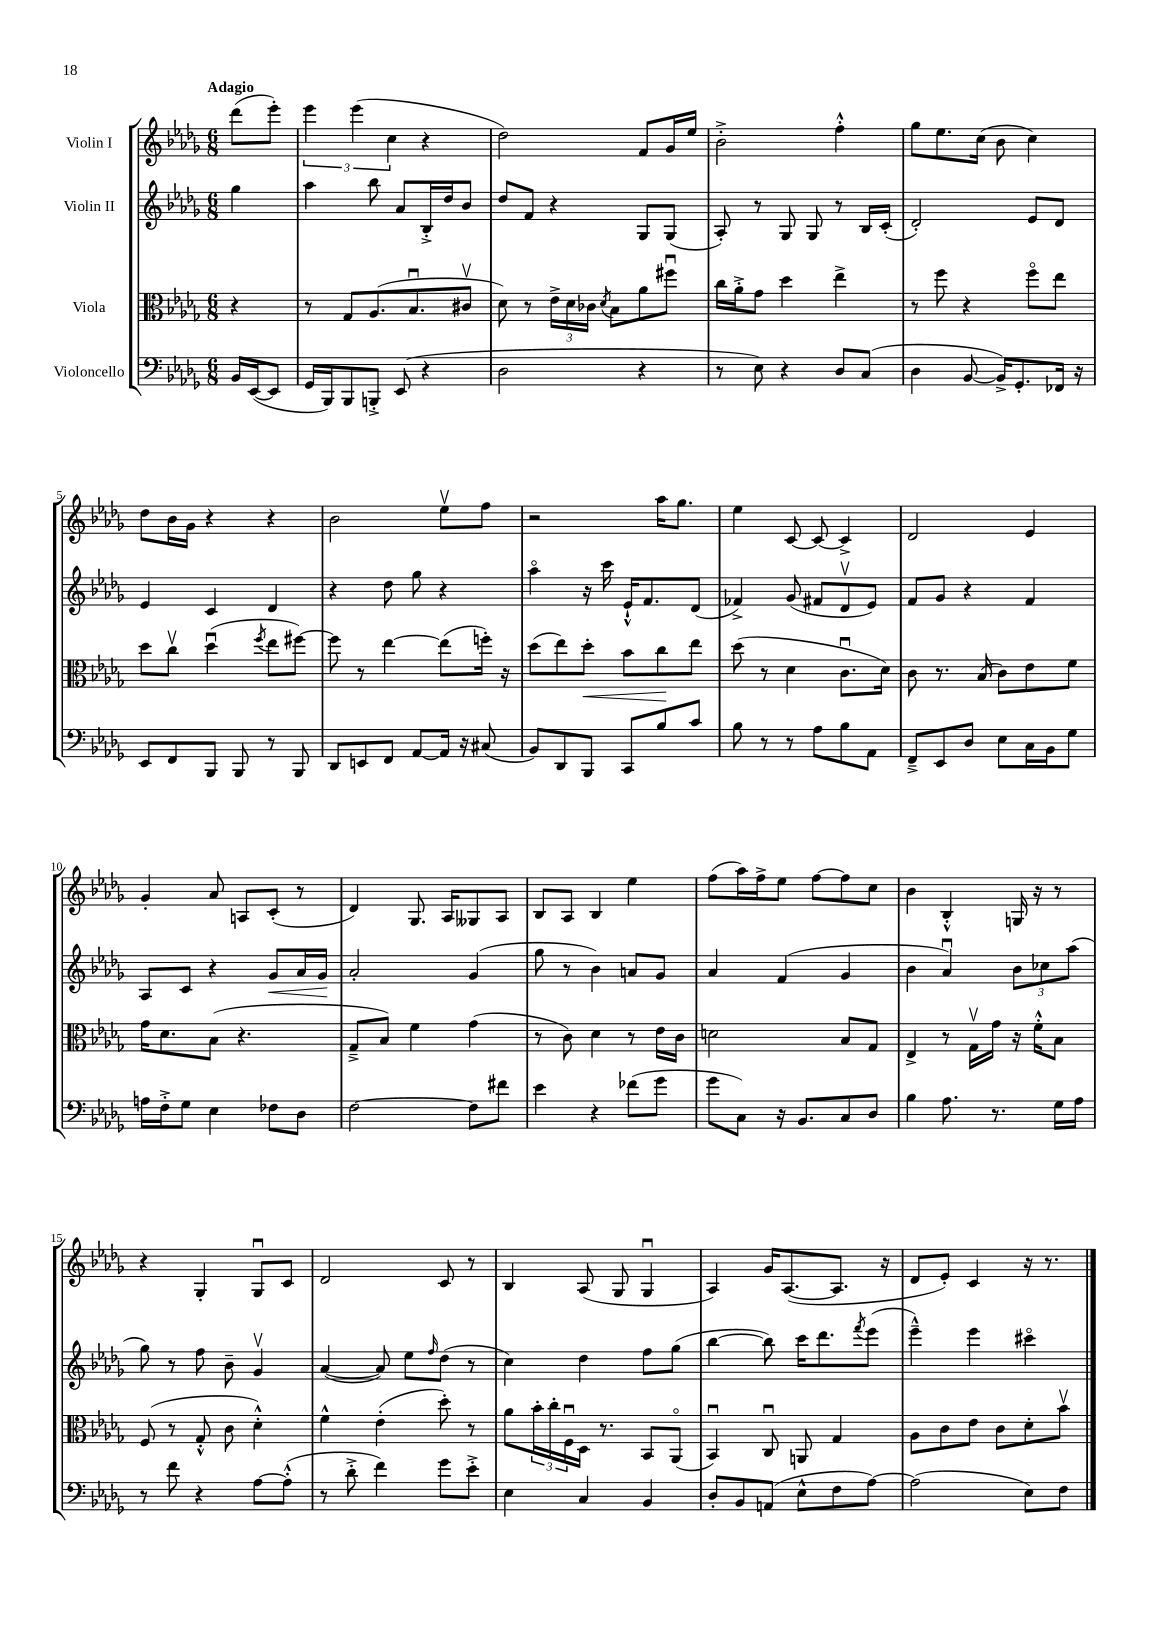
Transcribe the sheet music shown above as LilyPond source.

<<
\new StaffGroup <<
\new Staff = "s0" \with { instrumentName = "Violin I" } {
    \clef treble \key des \major \numericTimeSignature \time 6/8 \partial 4 \tempo "Adagio"
    des'''8( ees'''8-.) |
    \tuplet 3/2 { ees'''4 ees'''4( c''4 } r4 |
    des''2) f'8 ges'16 ees''16 |
    bes'2-.-> f''4-.-^ |
    ges''8 ees''8. c''16( bes'8 c''4) |
    des''8 bes'16 ges'16 r4 r4 |
    bes'2 ees''8\upbow f''8 |
    r2 aes''16 ges''8. |
    ees''4 c'8~ c'8~ c'4-> |
    des'2 ees'4 |
    ges'4-. aes'8 a8 c'8-.( r8 |
    des'4) ges8. aes16 geses8 aes8 |
    bes8 aes8 bes4 ees''4 |
    f''8( aes''16) f''16-> ees''8 f''8~ f''8 c''8 |
    bes'4 bes4-.-^ g16 r16 r8 |
    r4 ges4-. ges8\downbow c'8 |
    des'2 c'8 r8 |
    bes4 aes8( ges8 ges4\downbow |
    aes4) ges'16 aes8.~( aes8. r16 |
    des'8 ees'8-.) c'4 r16 r8. \bar "|." |
}
\new Staff = "s1" \with { instrumentName = "Violin II" } {
    \clef treble \key des \major \numericTimeSignature \time 6/8 \partial 4
    ges''4 |
    aes''4 bes''8 aes'8 bes16-.-> des''16 bes'8 |
    des''8 f'8 r4 ges8 ges8( |
    aes8-.) r8 ges8 ges8 r8 bes16 c'16-.( |
    des'2-.) ees'8 des'8 |
    ees'4 c'4 des'4 |
    r4 des''8 ges''8 r4 |
    aes''4\flageolet r16 c'''16 ees'16-!-^ f'8. des'8( |
    fes'4->) ges'8( fis'8 des'8\upbow ees'8) |
    f'8 ges'8 r4 f'4 |
    aes8 c'8 r4 ges'8\< aes'16 ges'16\! |
    aes'2-. ges'4( |
    ges''8 r8 bes'4) a'8 ges'8 |
    aes'4 f'4( ges'4 |
    bes'4 aes'4\downbow) \tuplet 3/2 { bes'8 ces''8 aes''8( } |
    ges''8) r8 f''8 bes'8-- ges'4\upbow |
    aes'4~( aes'8) ees''8 \grace { f''16 } des''8( r8 |
    c''4) des''4 f''8 ges''8( |
    bes''4~ bes''8) c'''16 des'''8. \acciaccatura { f'''8 } ees'''8( |
    ees'''4---^) ees'''4 cis'''4\flageolet \bar "|." |
}
\new Staff = "s2" \with { instrumentName = "Viola" } {
    \clef alto \key des \major \numericTimeSignature \time 6/8 \partial 4
    r4 |
    r8 ges8 aes8.( bes8.\downbow cis'8\upbow |
    des'8) r8 \tuplet 3/2 { ees'16-> des'16 ces'16 } \acciaccatura { des'8 } bes8 aes'8 fis''8\downbow |
    c''16 aes'16-.-> ges'8 des''4 ees''4-> |
    r8 f''8 r4 f''8\flageolet ees''8 |
    des''8 c''8\upbow des''4\downbow( \acciaccatura { f''8 } ees''8 fis''8~) |
    fis''8 r8 ees''4~ ees''8( f''16-.) r16 |
    des''8( ees''8) des''8-.\< bes'8 c''8\! ees''8 |
    des''8( r8 des'4 c'8.\downbow des'16) |
    c'8 r8. bes16( c'8) ees'8 f'8 |
    ges'16 des'8. bes8( r4. |
    ges8---> bes8) f'4 ges'4( |
    r8 c'8) des'4 r8 ees'16 c'16 |
    d'2 bes8 ges8 |
    ees4-> r8 ges16\upbow ges'16 r16 f'16-.-^ bes8 |
    f8( r8 ges8-.-^ c'8 des'4-.-^) |
    f'4-^ ees'4-.( des''8-.) r8 |
    aes'8 \tuplet 3/2 { bes'16-. c''16-. f16\downbow } des16 r8. bes,8 aes,8\flageolet( |
    bes,4\downbow) c8\downbow a,8 ges4 |
    aes8 c'8 ees'8 c'8 des'8-. bes'8\upbow \bar "|." |
}
\new Staff = "s3" \with { instrumentName = "Violoncello" } {
    \clef bass \key des \major \numericTimeSignature \time 6/8 \partial 4
    bes,16 ees,16~( ees,8 |
    ges,16 bes,,16) bes,,8 b,,8-.-> ees,8( r4 |
    des2 r4 |
    r8 ees8) r4 des8 c8( |
    des4 bes,8~ bes,16->) ges,8.-. fes,16 r16 |
    ees,8 f,8 bes,,8 bes,,8 r8 bes,,8 |
    des,8 e,8 f,8 aes,8~ aes,16 r16 cis8( |
    bes,8) des,8 bes,,8 c,8 bes8 c'8 |
    bes8 r8 r8 aes8 bes8 aes,8 |
    f,8---> ees,8 des8 ees8 c16 bes,16 ges8 |
    a16 f16-.-> ges8 ees4 fes8 des8 |
    f2~ f8 fis'8 |
    ees'4 r4 fes'8( ges'8 |
    ges'8 c8) r16 bes,8. c8 des8 |
    bes4 aes8. r8. ges16 aes16 |
    r8 f'8 r4 aes8~ aes8-.-^( |
    r8 des'8-.-> f'4) ges'8 ees'8-.-> |
    ees4 c4 bes,4 |
    des8-. bes,8 a,8( ees8-^ f8 aes8~) |
    aes2( ees8) f8 \bar "|." |
}
>>
>>
